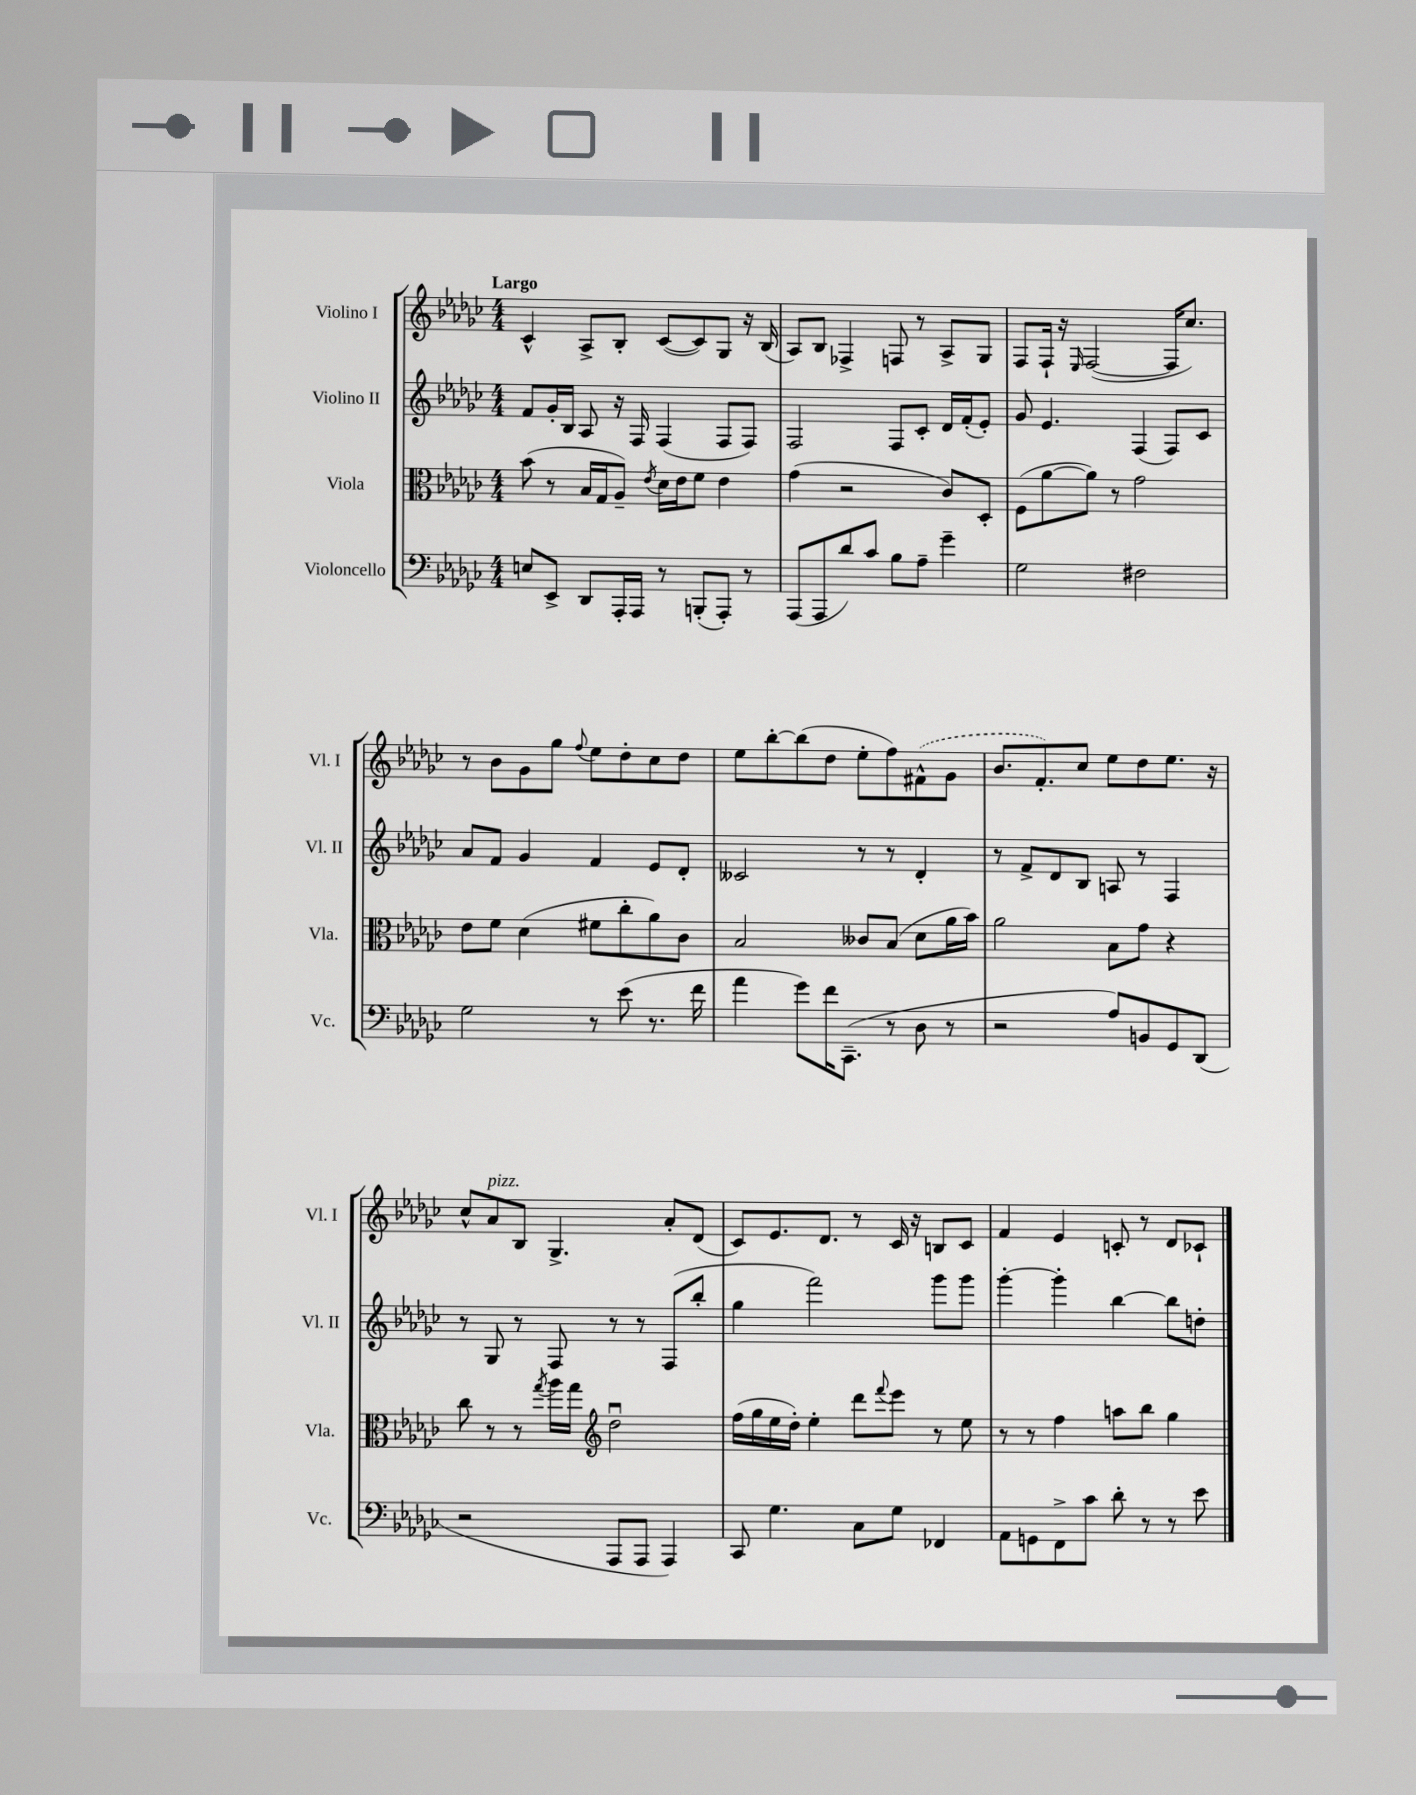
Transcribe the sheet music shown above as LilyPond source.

<<
\new StaffGroup <<
\new Staff = "s0" \with { instrumentName = "Violino I" shortInstrumentName = "Vl. I" } {
    \clef treble \key ges \major \numericTimeSignature \time 4/4 \tempo "Largo"
    ces'4-^ aes8-> bes8-. ces'8~( ces'8) ges8 r16 bes16( |
    aes8) bes8 fes4-> f8 r8 aes8-> ges8 |
    f8 f16-! r16 \grace { ees16 } f2~( f16 ces''8.) |
    r8 bes'8 ges'8 ges''8 \appoggiatura { f''8 } ees''8 des''8-. ces''8 des''8 |
    ees''8 bes''8~-. bes''8( des''8 ees''8-. f''8) \once \slurDashed fis'8-^( ges'8 |
    bes'8. f'8.-.) ces''8 ees''8 des''8 ees''8. r16 |
    ces''8-^ aes'8^\markup { \italic "pizz." } bes8 ges4.-> aes'8-. des'8( |
    ces'8) ees'8. des'8. r8 ces'16 r16 b8 ces'8 |
    f'4 ees'4 c'8-. r8 des'8 ces'8-! \bar "|." |
}
\new Staff = "s1" \with { instrumentName = "Violino II" shortInstrumentName = "Vl. II" } {
    \clef treble \key ges \major \numericTimeSignature \time 4/4
    f'8 ges'16-. bes16 aes8 r16 f16 f4( f8 f8) |
    f2 f8 ces'8-. des'16 f'16-.( ees'8-.) |
    ges'8 ees'4. f4( f8) ces'8 |
    aes'8 f'8 ges'4 f'4 ees'8 des'8-. |
    ceses'2 r8 r8 des'4-. |
    r8 f'8-> des'8 bes8 a8 r8 f4 |
    r8 ges8 r8 f8 r8 r8 f8( bes''8-. |
    ges''4 f'''2) ges'''8 ges'''8 |
    ges'''4~-. ges'''4-. bes''4~ bes''8 d''8-. \bar "|." |
}
\new Staff = "s2" \with { instrumentName = "Viola" shortInstrumentName = "Vla." } {
    \clef alto \key ges \major \numericTimeSignature \time 4/4
    bes'8( r8 bes16 ges16 aes8--) \acciaccatura { ees'8 } des'16 ees'16 f'8 ees'4 |
    ges'4( r2 ces'8) des8-. |
    f8( aes'8~ aes'8) r8 ges'2 |
    ees'8 f'8 des'4( fis'8 ces''8-. aes'8) ces'8 |
    bes2 ceses'8 bes8( des'8 aes'16 bes'16) |
    aes'2 bes8 ges'8 r4 |
    ces''8 r8 r8 \acciaccatura { ges''8 } aes''16 ges''16 \clef treble des''2\downbow |
    f''16( ges''16 ees''16 des''16-.) ees''4-. des'''8 \appoggiatura { f'''8 } ees'''8 r8 ees''8 |
    r8 r8 f''4 a''8 bes''8 ges''4 \bar "|." |
}
\new Staff = "s3" \with { instrumentName = "Violoncello" shortInstrumentName = "Vc." } {
    \clef bass \key ges \major \numericTimeSignature \time 4/4
    e8 ees,8-> des,8 aes,,16-. aes,,16 r8 b,,8-.( aes,,8-.) r8 |
    aes,,8( aes,,8 des'8) ces'8 bes8 aes8-- ges'4-- |
    ges2 fis2 |
    ges2 r8 ees'8( r8. f'16 |
    aes'4 ges'8) f'16 ces,8.--( r8 des8 r8 |
    r2 aes8) b,8 ges,8 des,8( |
    r2 aes,,8 aes,,8 aes,,4) |
    ces,8 ges4. ces8 ges8 fes,4 |
    aes,8 g,8 f,8-> ces'8 des'8-. r8 r8 ees'8 \bar "|." |
}
>>
>>
\layout { \context { \Score \remove "Bar_number_engraver" } }
